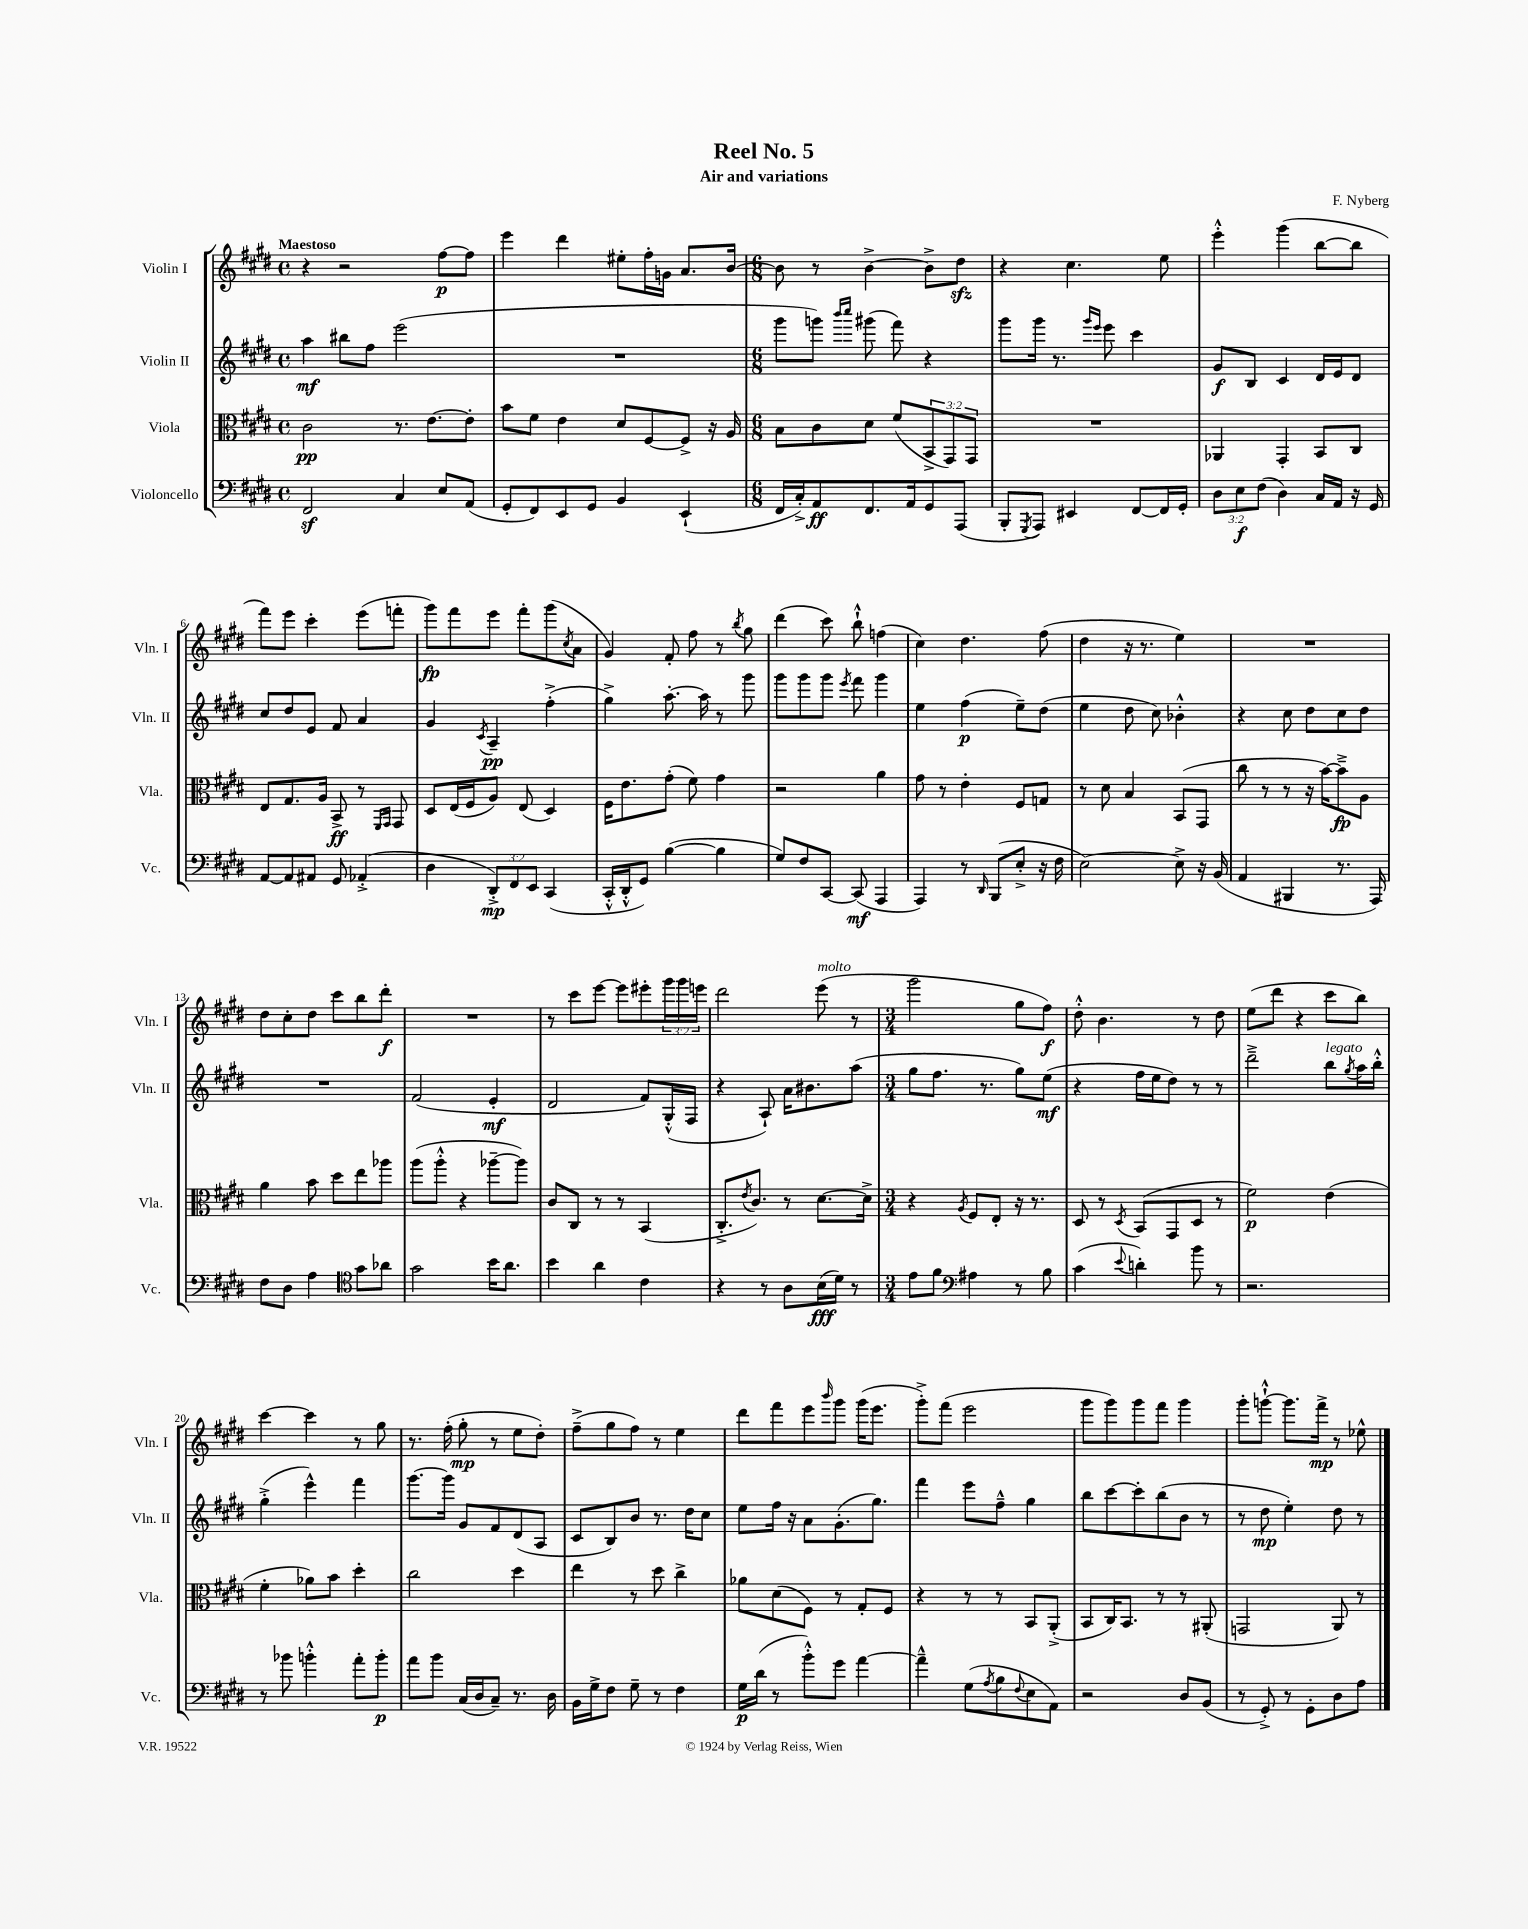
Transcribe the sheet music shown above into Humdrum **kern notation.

**kern	**kern	**kern	**kern
*staff4	*staff3	*staff2	*staff1
*clefF4	*clefC3	*clefG2	*clefG2
*k[f#c#g#d#]	*k[f#c#g#d#]	*k[f#c#g#d#]	*k[f#c#g#d#]
*M4/4	*M4/4	*M4/4	*M4/4
*met(c)	*met(c)	*met(c)	*met(c)
2FF#/	2c#\	4aa\	4r
.	.	8bb#\L	2r
.	.	8ff#\J	.
4C#/	8.r	(2eee\	.
.	[8.e\L	.	.
8E/L	.	.	[8ff#\L
(8AA/J	8e'\]J	.	8ff#\]J
=	=	=	=
8GG#'/L	8b\L	1r	4eee\
8FF#/)	8f#\J	.	.
8EE/	4e\	.	4ddd#\
8GG#/J	.	.	.
4BB/	8d#/L	.	8ee#'\L
.	[8F#/	.	16ff#'\L
.	.	.	16g\JJ
(4EE`/	8F#^/]J	.	8.a/L
.	16r	.	.
.	16A/	.	[16b/Jk
=	=	=	=
*M6/8	*M6/8	*M6/8	*M6/8
16FF#/LL	8B\L	8ggg#\L	8b\]
16C#'^/J)	.	.	.
8AA/	8c#\	8ggg\J)	8r
.	.	16qqbbb/LL	.
.	.	16qqcccc#/JJ	.
8.FF#/	8d#\J	(8ggg#\	[4b^\
.	(8f#/L	8fff#\)	.
16AA/k	.	.	.
8GG#/	12BB^/	4r	8b^\]L
.	12GG#/)	.	.
(8AAA/J	.	.	8dd#\J
.	12GG#/J	.	.
=	=	=	=
8BBB'/L	2.r	8ggg#\L	4r
8qGGG#/	.	.	.
8AAA/J)	.	16ggg#\Jk	.
.	.	8.r	.
4EE#/	.	.	4.cc#\
.	.	16qqggg#/LL	.
.	.	16qqeee/JJ	.
.	.	8eee\	.
[8FF#/L	.	4ccc#\	.
16FF#/]L	.	.	8ee\
16GG#'/JJ	.	.	.
=	=	=	=
12D#\L	4AA-/	8g#/L	4eee'^^\
12E\	.	.	.
.	.	8B/J	.
(12F#\J	.	.	.
4D#\)	4GG#'/	4c#/	(4ggg#\
16C#/LL	8BB/L	16d#/LL	[8bb\L
16AA/JJ	.	16e/J	.
16r	8C#/J	8d#/J	8bb\]J
16GG#/	.	.	.
=	=	=	=
[8AA/L	8E/L	8cc#/L	8fff#\L)
8AA/]	8.G#/	8dd#/	8eee\J
8AA#/J	.	8e/J	4ccc#'\
.	16A/Jk	.	.
8GG#/	8BB^/	8f#/	.
(4AA-'^/	8r	4a/	(8eee\L
.	16qqFF#/LL	.	.
.	16qqGG#/JJ	.	.
.	8GG#/	.	8fff'\J
=	=	=	=
4D#\	8D#/L	4g#/	8ggg#\L)
.	(16E/L	.	8fff#\
.	16F#/J	.	.
.	.	8qc#/	.
12DD#'^/L)	8A/J)	4A~/	8eee\J
12FF#/	.	.	.
.	(8E/	.	8fff#'\L
12EE/J	.	.	.
(4CC#/	4D#/)	(4ff#'^\	(8ggg#\
.	.	.	8qcc#/
.	.	.	8a\J
=	=	=	=
16CC#'^^/LL	16F#\LK	4gg#^\)	4g#/)
16DD#'^^/J	8.e\	.	.
8GG#/J)	.	.	.
([4B\	(8g#'\J	[8.aa'\	8f#'/
.	8f#\)	.	8ff#\
.	.	16aa\]	.
4B\]	4g#\	8r	8r
.	.	.	8qbb/
.	.	8ggg#\	8gg#\
=	=	=	=
8G#/L)	2r	8ggg#\L	(4ddd#\
8F#/	.	8ggg#\	.
[8CC#/J	.	8ggg#\J	8ccc#\)
.	.	8qeee/	.
(8CC#/]	.	8fff#\	8bb`^^\
4AAA/	4a\	4ggg#\	(4ff\
=	=	=	=
4AAA/)	8g#\	4ee\	4cc#\)
.	8r	.	.
8r	4e'\	(4ff#\	4.dd#\
16qqDD#/	.	.	.
(8BBB/L	.	.	.
8E'^/J	8F#/L	8ee~\L)	.
16r	8G/J	(8dd#\J	(8ff#\
16F#\	.	.	.
=	=	=	=
[2E\)	8r	4ee\	4dd#\
.	8d#\	.	.
.	4B/	8dd#\	16r
.	.	.	8.r
.	.	8cc#\)	.
8E^\]	(8BB/L	4b-'^^\	4ee\)
16r	8GG#/J	.	.
(16BB/	.	.	.
=	=	=	=
4AA/	8cc#\	4r	2.r
.	8r	.	.
4BBB#/	8r	8cc#\	.
.	16r	8dd#\L	.
.	[16b\LK)	.	.
8.r	8b~^\]	8cc#\	.
.	8A\J	8dd#\J	.
16AAA/)	.	.	.
=	=	=	=
8F#\L	4a\	2.r	8dd#\L
8D#\J	.	.	8cc#'\
4A\	8b\	.	8dd#\J
.	8dd#\L	.	8ccc#\L
*clefC4	*	*	*
8g#\L	8ee\	.	8bb\
8a-\J	8aa-\J	.	8ddd#'\J
=	=	=	=
2g#\	(8aa\L	(2f#/	2.r
.	8aa'^^\J	.	.
.	4r	.	.
16b\LK	[8aa-~\L	4e'/	.
8.a\J	.	.	.
.	8aa-\]J)	.	.
=	=	=	=
4b\	8c#/L	2d#/	8r
.	8C#/J	.	8ccc#\L
4a\	8r	.	[8eee\J
.	8r	.	8eee\]L
4c#\	(4BB/	8f#/L)	8eee#'\
.	.	(16G#'^^/L	24ggg#\L
.	.	.	24ggg#\
.	.	16F#/JJ	.
.	.	.	24eee\JJ
=	=	=	=
4r	8.C#'^/L	4r	2ddd#\
.	8qe/	.	.
.	8.c#/J)	.	.
8r	.	8A`/)	.
8A\L	8r	16a\LK	.
.	.	8.b#\	.
(16B\L	[8.d#\L	.	(8eee\
16d#\JJ)	.	.	.
8r	.	(8aa\J	8r
.	16d#^\]Jk	.	.
=	=	=	=
*M3/4	*M3/4	*M3/4	*M3/4
8e\L	4r	8gg#\L	2ggg#\
8f#\J	.	8.ff#\J	.
*clefF4	*	*	*
.	8qA/	.	.
4A#\	8F#/L	.	.
.	.	8.r	.
.	8E'/J	.	.
8r	16r	8gg#\L)	8gg#\L
.	8.r	.	.
8B\	.	(8ee\J	8ff#\J)
=	=	=	=
(4c#\	8D#/	4r	8dd#'^^\
.	8r	.	4.b\
8qqe/	8qD#/	.	.
4d'\)	(8BB/L	16ff#\LL	.
.	.	16ee\J	.
.	8GG#/	8dd#\J)	.
8b\	8D#/J	8r	8r
8r	8r	8r	8dd#\
=	=	=	=
2.r	2f#\)	2ddd#~^\	(8ee\L
.	.	.	8ddd#\J
.	.	.	4r
.	(4e\	8bb\L	8ccc#\L
.	.	8qgg#/	.
.	.	16aa\L	8bb\J)
.	.	16bb'^^\JJ	.
=	=	=	=
8r	4f#'\	(4gg#'^\	[4ccc#\
8b-\	.	.	.
4b'^^\	8a-\L)	4eee^^\)	4ccc#\]
.	8b\J	.	.
8a'\L	4dd#'\	4fff#\	8r
8b'\J	.	.	8gg#\
=	=	=	=
8a\L	2cc#\	[8.ggg#\L	8.r
8b\J	.	.	.
.	.	16ggg#\]Jk	(16ff#'\
(16C#/LL	.	8g#/L	8gg#'\
16D#/J	.	.	.
8C#~/J)	.	8f#/	8r
8.r	4dd#\	(8d#/	8ee\L
.	.	8A/J	8dd#'\J)
16D#\	.	.	.
=	=	=	=
16BB\LL	4ee\	8c#/L	(8ff#~^\L
16G#^\J	.	.	.
8F#\J	.	8B/)	8gg#\
8G#~\	8r	8b/J	8ff#\J)
8r	8dd#\	8.r	8r
4F#\	4cc#^\	.	4ee\
.	.	16dd#\LK	.
.	.	8cc#\J	.
=	=	=	=
16G#\LL	8a-\L	8ee\L	8ddd#\L
(16d#\JJ	.	.	.
8r	(8d#\	16ff#\Jk	8fff#\
.	.	16r	.
8b'^^\L)	8F#\J)	8a\L	8eee\
.	.	.	16qqbbb/
8g#\J	8r	(8.g#'\	8ggg#\J
[4a\	8G#'/L	.	(16ggg#\LK
.	.	8.gg#\J)	8.eee\J
.	8F#/J	.	.
=	=	=	=
4a~^^\]	4r	4fff#\	8ggg#'^\L)
.	.	.	(8fff#\J
(8G#\L	8r	8eee\L	2eee\
8qA/	.	.	.
8B\	8r	8ff#~^^\J	.
8qqF#/	.	.	.
8E\	8BB/L	4gg#\	.
8AA\J)	(8AA'^/J	.	.
=	=	=	=
2r	8BB/L	8bb\L	8ggg#\L
.	16C#/K)	[8ccc#\	8ggg#\)
.	8.BB/J	.	.
.	.	8ccc#'\]	8ggg#\
.	8r	(8bb\	8fff#\J
8D#/L	8r	8b\J	4ggg#\
(8BB/J	(8AA#'/	8r	.
=	=	=	=
8r	2GG/	8r	8ggg#'\L
8GG#'^/)	.	8dd#\	[8ggg`^^\J
8r	.	4ee'\)	8.ggg\]L
8GG#'\L	.	.	.
.	.	.	16fff#^\Jk
8D#\	8AA/)	8dd#\	8r
8A\J	8r	8r	8ee-^^\
==	==	==	==
*-	*-	*-	*-
